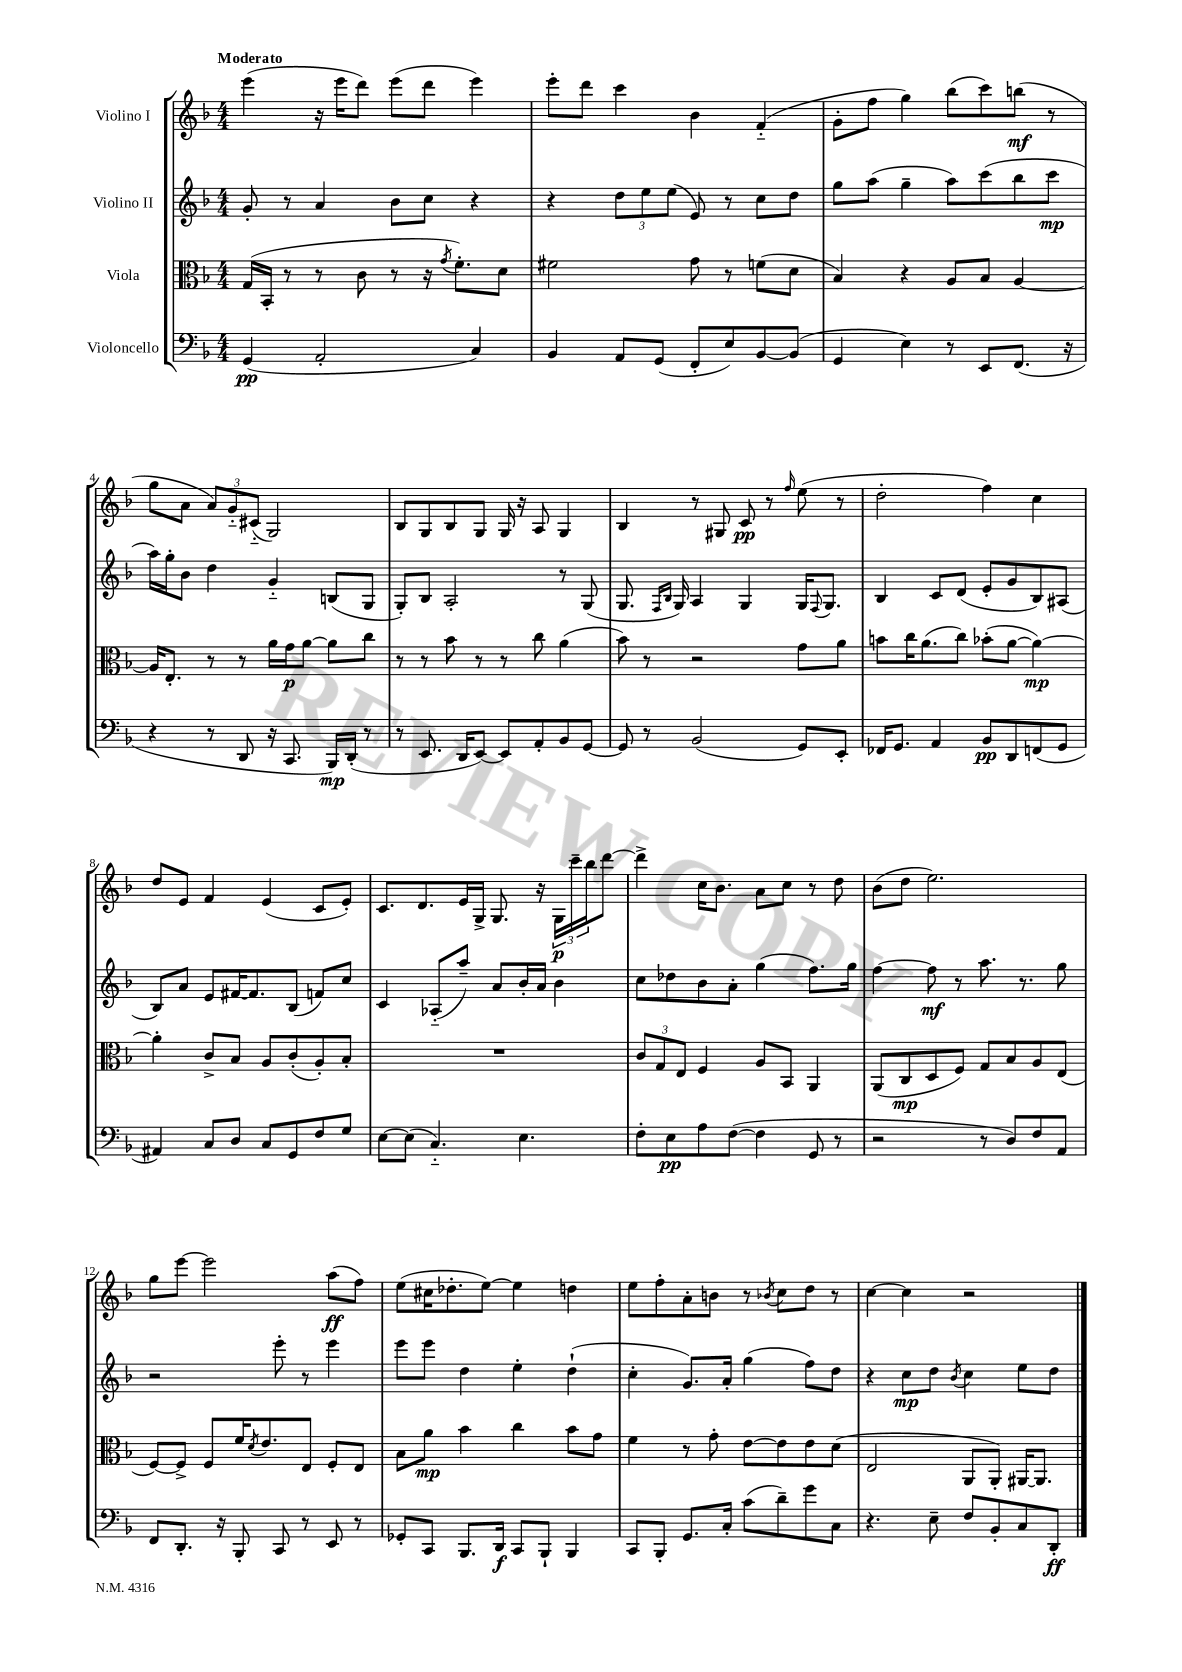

**kern	**dynam	**kern	**dynam	**kern	**dynam	**kern	**dynam
*part4	*part4	*part3	*part3	*part2	*part2	*part1	*part1
*staff4	*staff4	*staff3	*staff3	*staff2	*staff2	*staff1	*staff1
*I"Violoncello	*	*I"Viola	*	*I"Violino II	*	*I"Violino I	*
*clefF4	*	*clefC3	*	*clefG2	*	*clefG2	*
*k[b-]	*	*k[b-]	*	*k[b-]	*	*k[b-]	*
*M4/4	*	*M4/4	*	*M4/4	*	*M4/4	*
=1	=1	=1	=1	=1	=1	=1	=1
!	!	!	!	!	!	!LO:TX:a:B:t=Moderato	!
(4GG/	pp	(16G/LL	.	8g'/	.	(4eee\	.
.	.	16BB-'/JJ	.	.	.	.	.
.	.	8r	.	8r	.	.	.
2AA'/	.	8r	.	4a/	.	16r	.
.	.	.	.	.	.	16eee\KL	.
.	.	8c\	.	.	.	8ddd\J)	.
.	.	8r	.	8b-\L	.	(8eee\L	.
.	.	16r	.	8cc\J	.	8ddd\J	.
.	.	8qg/	.	.	.	.	.
.	.	8.f'\L)	.	.	.	.	.
4C/)	.	.	.	4r	.	4eee\)	.
.	.	8d\J	.	.	.	.	.
=2	=2	=2	=2	=2	=2	=2	=2
4BB-/	.	2f#X\	.	4r	.	8eee'\L	.
.	.	.	.	.	.	8ddd\J	.
8AA/L	.	.	.	12dd\L	.	4ccc\	.
.	.	.	.	12ee\	.	.	.
(8GG/J	.	.	.	.	.	.	.
.	.	.	.	(12ee\J	.	.	.
8FF'/L	.	8g\	.	8e/)	.	4b-\	.
8E/)	.	8r	.	8r	.	.	.
[8BB-/	.	(8fn\L	.	8cc\L	.	(4f/	.
(8BB-/J]	.	8d\J	.	8dd\J	.	.	.
=3	=3	=3	=3	=3	=3	=3	=3
4GG/	.	4B-/)	.	8gg\L	.	8g'\L	.
.	.	.	.	(8aa\J	.	8ff\J	.
4E\)	.	4r	.	4gg~\	.	4gg\)	.
8r	.	8A/L	.	8aa\L)	.	(8bb-\L	.
8EE/L	.	8B-/J	.	(8ccc\	.	8ccc\)	.
(8.FF/J	.	[4A/	.	8bb-\	.	(8bbn\J	mf
.	.	.	.	8ccc\J	mp	8r	.
16r	.	.	.	.	.	.	.
!!LO:LB:g=z
=4	=4	=4	=4	=4	=4	=4	=4
4r	.	16A/KL]	.	16aa\LL)	.	8gg\L	.
.	.	8.E'/J	.	16gg'\J	.	.	.
.	.	.	.	8b-\J	.	8a\J	.
8r	.	8r	.	4dd\	.	12a/L)	.
.	.	.	.	.	.	12g/	.
8DD/	.	8r	.	.	.	.	.
.	.	.	.	.	.	(12c#X/J	.
16r	.	16a\LL	.	4g/	.	2G/)	.
8.CC/	.	16g\J	p	.	.	.	.
.	.	[8a\J	.	.	.	.	.
16BBB-/LL)	mp	8a\L]	.	(8Bn/L	.	.	.
(16DD'/JJ	.	.	.	.	.	.	.
8r	.	8cc\J	.	8G/J	.	.	.
=5	=5	=5	=5	=5	=5	=5	=5
8r	.	8r	.	8G'/L)	.	8B-/L	.
8.EE/	.	8r	.	8B-/J	.	8G/	.
.	.	8b-\	.	2A'/	.	8B-/	.
16DD/KL	.	.	.	.	.	.	.
[8EE/J)	.	8r	.	.	.	8G/J	.
8EE/L]	.	8r	.	.	.	16G/	.
.	.	.	.	.	.	16r	.
8AA'/	.	8cc\	.	.	.	8A/	.
8BB-/	.	(4a\	.	8r	.	4G/	.
[8GG/J	.	.	.	(8G/	.	.	.
=6	=6	=6	=6	=6	=6	=6	=6
8GG/]	.	8b-\)	.	8.G/	.	4B-/	.
8r	.	8r	.	.	.	.	.
.	.	.	.	16qqF/LL	.	.	.
.	.	.	.	16qqB-/JJ	.	.	.
.	.	.	.	16G/)	.	.	.
(2BB-/	.	2r	.	4A/	.	8r	.
.	.	.	.	.	.	8G#X/	.
.	.	.	.	4G/	.	8c/	pp
.	.	.	.	.	.	8r	.
.	.	.	.	.	.	16qqff/	.
8GG/L)	.	8g\L	.	16G/KL	.	(8ee\	.
.	.	.	.	8qqF/	.	.	.
.	.	.	.	8.G/J	.	.	.
8EE'/J	.	8a\J	.	.	.	8r	.
=7	=7	=7	=7	=7	=7	=7	=7
16FF-X/KL	.	8bn\L	.	4B-/	.	2dd'\	.
8.GG/J	.	.	.	.	.	.	.
.	.	16cc\K	.	.	.	.	.
.	.	(8.a\	.	.	.	.	.
4AA/	.	.	.	8c/L	.	.	.
.	.	8cc\J)	.	(8d/J	.	.	.
8BB-/L	pp	(8b-X'\L	.	8e'/L	.	4ff\)	.
8DD/	.	[8a\J	.	8g/	.	.	.
(8FFn/	.	4a\_)	mp	8B-/)	.	4cc\	.
8GG/J	.	.	.	(8A#X/J	.	.	.
!!LO:LB:g=z
=8	=8	=8	=8	=8	=8	=8	=8
4AA#X/)	.	4a'\]	.	8B-/L)	.	8dd/L	.
.	.	.	.	8a/J	.	8e/J	.
8C/L	.	8c^/L	.	8e/L	.	4f/	.
8D/J	.	8B-/J	.	[16f#X/K	.	.	.
.	.	.	.	8.f#/]	.	.	.
8C/L	.	8A/L	.	.	.	(4e/	.
8GG/	.	(8c'/	.	(8B-/J	.	.	.
8F/	.	8A'/)	.	8fn/L)	.	8c/L	.
8G/J	.	8B-'/J	.	8cc/J	.	8e'/J)	.
=9	=9	=9	=9	=9	=9	=9	=9
[8E\L	.	1r	.	4c/	.	8.c/L	.
(8E\J]	.	.	.	.	.	.	.
.	.	.	.	.	.	8.d/	.
4.C/)	.	.	.	(8A-X/L	.	.	.
.	.	.	.	8aa~/J)	.	16e/L	.
.	.	.	.	.	.	16G^/JJ	.
.	.	.	.	8a/L	.	8.G/	.
4.E\	.	.	.	16b-'/L	.	.	.
.	.	.	.	16a/JJ	.	16r	.
.	.	.	.	4b-\	.	24G\LL	p
.	.	.	.	.	.	24ccc~\	.
.	.	.	.	.	.	24bb-\J	.
.	.	.	.	.	.	[8ddd\J	.
=10	=10	=10	=10	=10	=10	=10	=10
8F'\L	.	12c/L	.	8cc\L	.	4ddd^\]	.
.	.	12G/	.	.	.	.	.
8E\	pp	.	.	8dd-X\	.	.	.
.	.	12E/J	.	.	.	.	.
8A\	.	4F/	.	8b-\	.	16cc\KL	.
.	.	.	.	.	.	8.b-\J	.
([8F\J	.	.	.	8a'\J	.	.	.
4F\]	.	8A/L	.	(4gg\	.	8a\L	.
.	.	8BB-/J	.	.	.	8cc\J	.
8GG/	.	4AA/	.	8.ff\L)	.	8r	.
8r	.	.	.	.	.	8dd\	.
.	.	.	.	16gg\Jk	.	.	.
=11	=11	=11	=11	=11	=11	=11	=11
2r	.	(8AA/L	.	[4ff\	.	(8b-\L	.
.	.	8C/	mp	.	.	8dd\J	.
.	.	8D/	.	8ff\]	mf	2.ee\)	.
.	.	8F/J)	.	8r	.	.	.
8r	.	8G/L	.	8.aa\	.	.	.
8D/L)	.	8B-/	.	.	.	.	.
.	.	.	.	8.r	.	.	.
8F/	.	8A/	.	.	.	.	.
8AA/J	.	(8E/J	.	8gg\	.	.	.
!!LO:LB:g=z
=12	=12	=12	=12	=12	=12	=12	=12
8FF/L	.	[8F/L)	.	2r	.	8gg\L	.
8.DD'/J	.	8F^/J]	.	.	.	[8eee\J	.
.	.	8F/L	.	.	.	2eee\]	.
16r	.	.	.	.	.	.	.
8BBB-'/	.	16f/K	.	.	.	.	.
.	.	8qd/	.	.	.	.	.
.	.	8.e/	.	.	.	.	.
8CC/	.	.	.	8eee'\	.	.	.
8r	.	8E/J	.	8r	.	.	.
8EE/	.	8F'/L	.	4eee\	.	(8aa\L	ff
8r	.	8E/J	.	.	.	8ff\J)	.
=13	=13	=13	=13	=13	=13	=13	=13
8GG-X'/L	.	8B-\L	.	8eee\L	.	(8ee\L	.
8CC/J	.	8a\J	mp	8eee\J	.	16cc#X\K	.
.	.	.	.	.	.	8.dd-X'\	.
8.BBB-/L	.	4b-\	.	4dd\	.	.	.
.	.	.	.	.	.	[8ee\J)	.
16DD/Jk	f	.	.	.	.	.	.
8CC/L	.	4cc\	.	4ee'\	.	4ee\]	.
8BBB-`/J	.	.	.	.	.	.	.
4BBB-/	.	8b-\L	.	(4dd`\	.	4ddn\	.
.	.	8g\J	.	.	.	.	.
=14	=14	=14	=14	=14	=14	=14	=14
8CC/L	.	4f\	.	4cc'\	.	8ee\L	.
8BBB-'/J	.	.	.	.	.	8ff'\	.
8.GG/L	.	8r	.	8.g/L)	.	8a'\	.
.	.	8g'\	.	.	.	8bn\J	.
16C'/Jk	.	.	.	16a'/Jk	.	.	.
(8c\L	.	[8e\L	.	(4gg\	.	8r	.
.	.	.	.	.	.	8qb-X/	.
8d~\)	.	8e\]	.	.	.	8cc\L	.
8g\	.	8e\	.	8ff\L)	.	8dd\J	.
8C\J	.	(8d\J	.	8dd\J	.	8r	.
=15	=15	=15	=15	=15	=15	=15	=15
4.r	.	2E/	.	4r	.	[4cc\	.
.	.	.	.	8cc\L	mp	4cc\]	.
8E~\	.	.	.	8dd\J	.	.	.
.	.	.	.	8qb-/	.	.	.
8F/L	.	8AA/L	.	4cc\	.	2r	.
8BB-'/	.	8AA'/J)	.	.	.	.	.
8C/	.	[16AA#X/KL	.	8ee\L	.	.	.
.	.	8.AA#/J]	.	.	.	.	.
8DD'/J	ff	.	.	8dd\J	.	.	.
==	==	==	==	==	==	==	==
*-	*-	*-	*-	*-	*-	*-	*-
